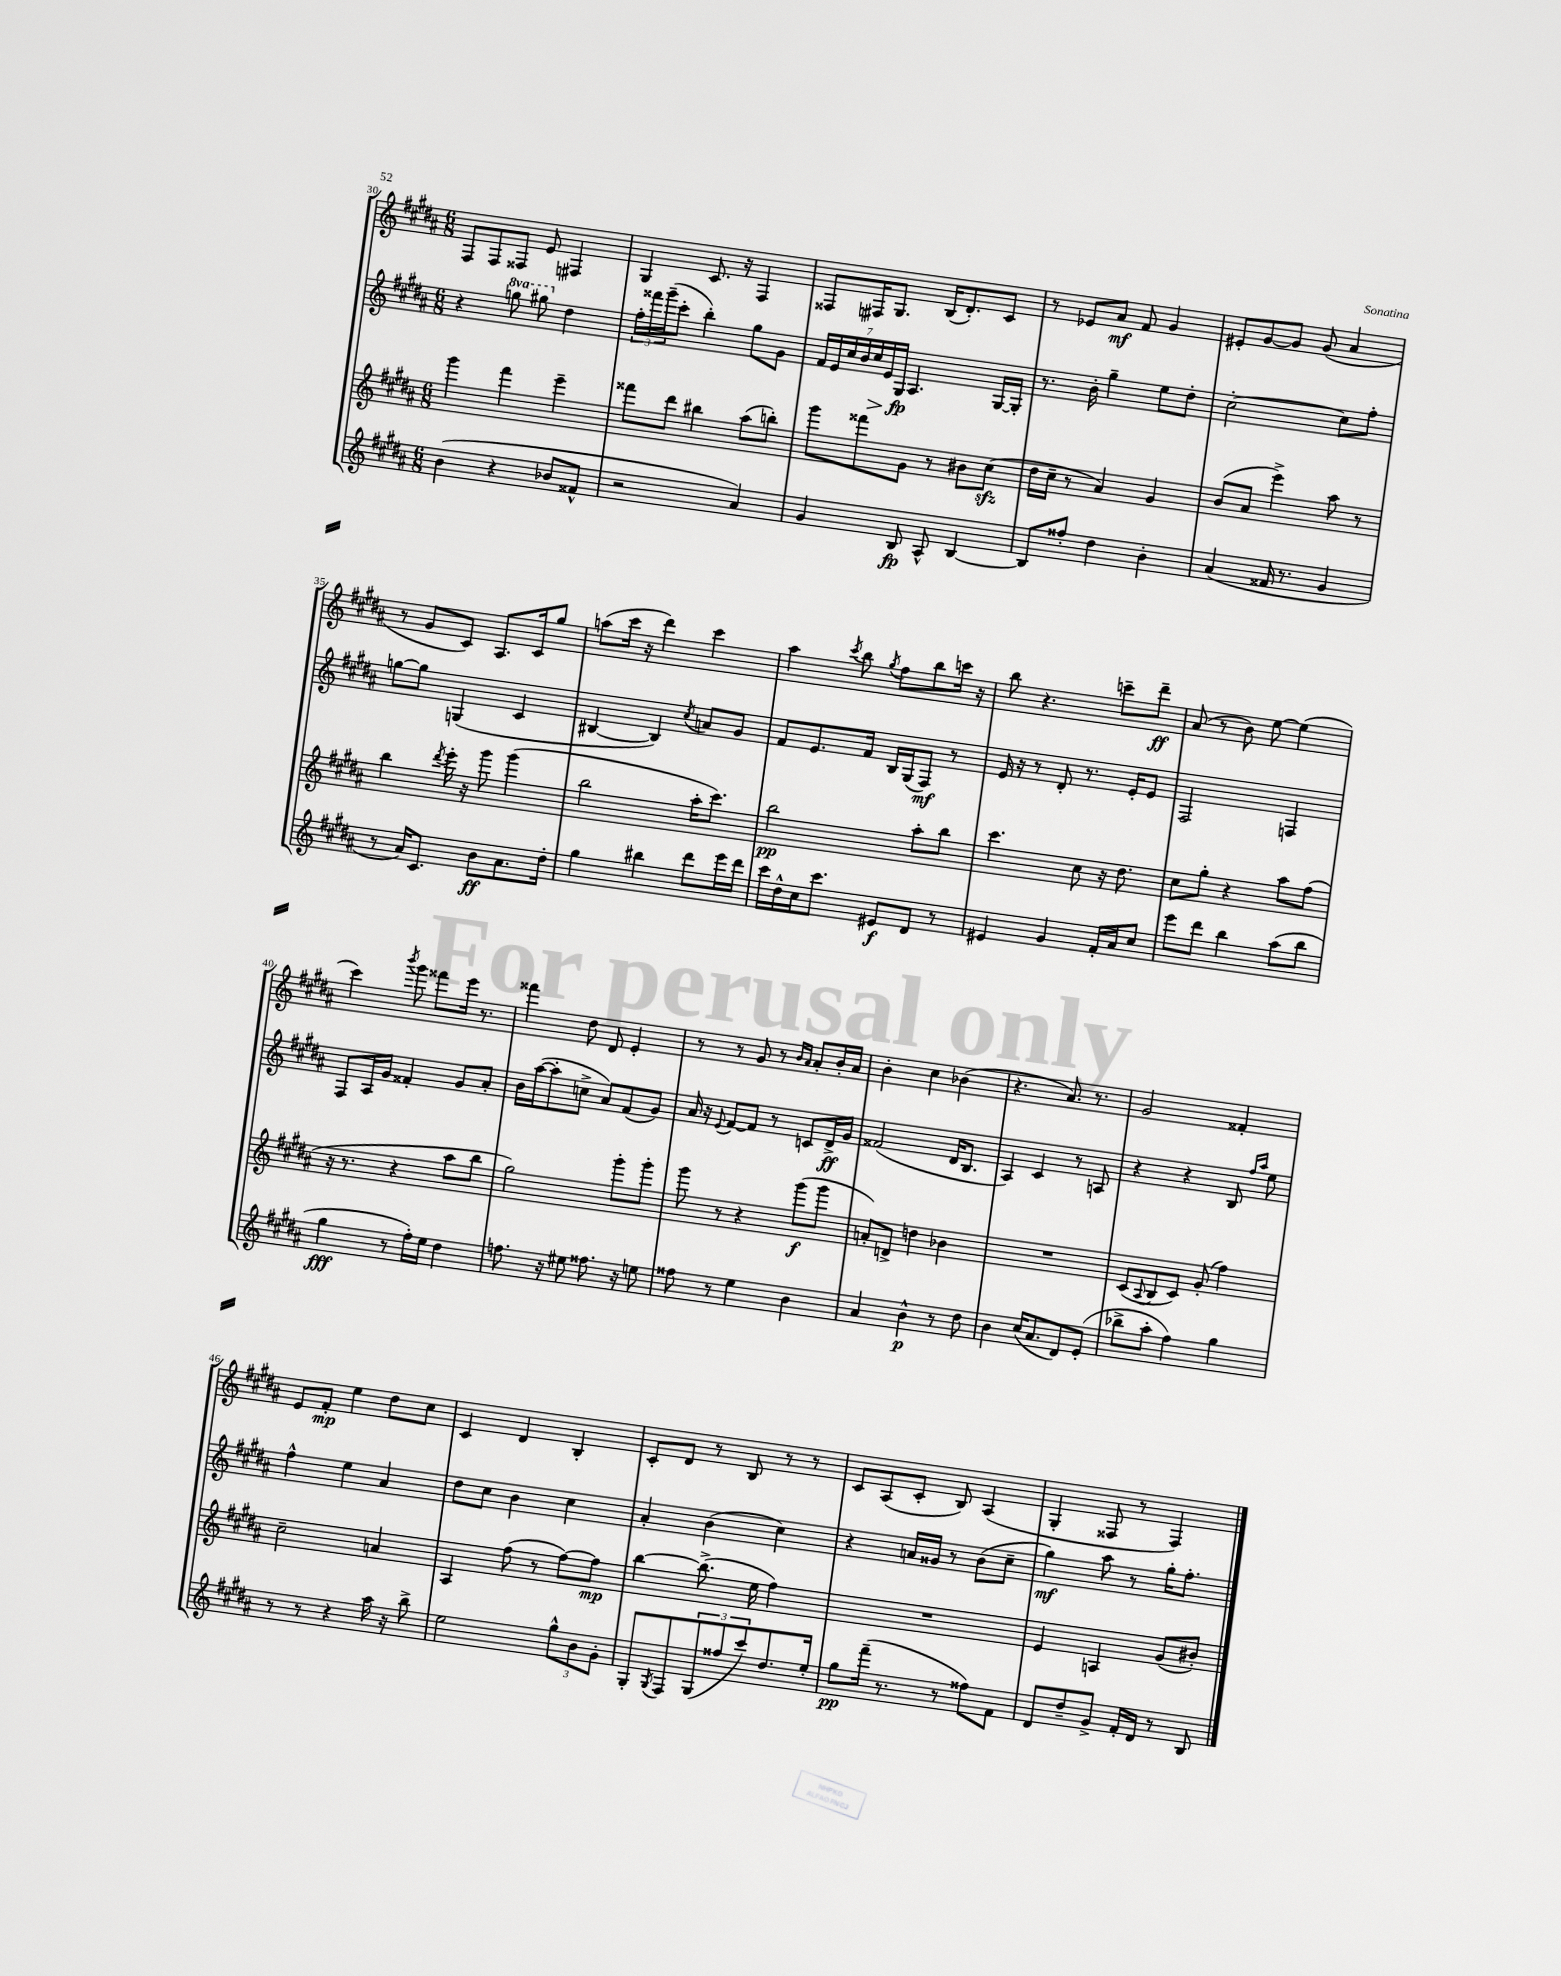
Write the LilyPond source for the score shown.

<<
\new StaffGroup <<
\new Staff = "s0" {
    \clef treble \key b \major \numericTimeSignature \time 6/8
    fis8 fis8 fisis8 e'8 fis4 |
    gis4 cis'8. r16 fis4 |
    fisis8 fis16 gis8. b16( dis'8.-.) cis'8 |
    r8 ees'8 ais'8\mf fis'8 gis'4 |
    eis'8-. gis'8~ gis'8 gis'8( ais'4 |
    r8 gis'8 cis'8) ais8. cis'16 gis''8 |
    a''8( cis'''16 r16 dis'''4) cis'''4 |
    ais''4 \acciaccatura { cis'''8 } b''8 \acciaccatura { gis''8 } fis''8 b''8 c'''16 r16 |
    b''8 r4. c'''8-- dis'''8--\ff |
    ais'8( r8 b'8) e''8~ e''4( |
    cis'''4) \acciaccatura { b'''8 } gis'''8 fisis'''8 e'''16 r8. |
    fisis'''4 dis''8 dis'8 e'4-. |
    r8 r8 gis'8 r8 \grace { b'16 ais'16 } ais'8-. b'16-. ais'16 |
    b'4-. cis''4 bes'4( |
    r4. ais'8.) r8. |
    gis'2 fisis'4-. |
    e'8 fis'8-.\mp e''4 dis''8 cis''8 |
    cis'4 dis'4 b4-. |
    cis'8-. dis'8 r8 b8 r8 r8 |
    cis'8 ais8( cis'8-. b8) ais4( |
    gis4-. fisis8 r8 fisis4) \bar "|." |
}
\new Staff = "s1" {
    \clef treble \key b \major \numericTimeSignature \time 6/8 \set Staff.ottavationMarkups = #ottavation-simple-ordinals
    r4 \ottava #1 g'''8 gis'''8 \ottava #0 dis''4 |
    \tuplet 3/2 { fis''16-. fisis'''16 gis'''16--( } cis'''8-. b''4-.) gis''8 gis'8 |
    \tuplet 7/4 { fis'16 e'16 cis''16 b'16 cis''16\> e'16 gis16\fp\! } ais4. gis16~ gis16-. |
    r8. b'16-. gis''4-- e''8 dis''8-. |
    cis''2~-. cis''8 fis''8-. |
    g''8~ g''8 g4( cis'4 |
    bis4~ bis4) \acciaccatura { cis''8 } a'8 gis'8 |
    fis'8 e'8. fis'16 b16 gis16( fis8\mf) r8 |
    e'16 r16 r8 dis'8-. r8. e'16-. e'8 |
    fis2 f4 |
    fis8 ais16 gis'16 fisis'4-. gis'8 ais'8-. |
    b'16 ais''16~( ais''8-. c''8-> ais'8) fis'8( gis'8) |
    ais'16 r16 \appoggiatura { e'8 } fis'8~ fis'8 r8 c'8 dis'16->\ff gis'16 |
    fisis'2( dis'16 b8. |
    ais4) cis'4 r8 a8 |
    r4 r4 b8 \grace { fis''16 ais''16 } e''8 |
    fis''4-^ e''4 ais'4 |
    dis''8 cis''8 b'4 cis''4 |
    ais'4-. b'4( cis''4) |
    r4 a'16 gisis'16 r8 b'8( cis''8-- |
    gis''4\mf) ais''8 r8 gis''16-. fis''8.-. \bar "|." |
}
\new Staff = "s2" {
    \clef treble \key b \major \numericTimeSignature \time 6/8
    gis'''4 fis'''4 e'''4-- |
    fisis'''8 dis'''8 bis''4 ais''8( b''8-.) |
    gis'''8 fisis'''8 gis'8 r8 bis'8 cis''8\sfz( |
    dis''16 cis''16-- r8 ais'4) gis'4 |
    b'8( ais'8 e'''4->) ais''8 r8 |
    b''4 \acciaccatura { dis'''8 } e'''16-. r16 gis'''8 gis'''4( |
    b''2 ais''16-. cis'''8.) |
    b''2\pp ais''8-. b''8 |
    cis'''4. cis''8 r16 dis''8. |
    cis''8 gis''8-. r4 ais''8 fis''8( |
    r16 r8. r4 ais''8 b''8 |
    gis''2) gis'''8-. gis'''8-. |
    gis'''8 r8 r4 gis'''8\f( gis'''8 |
    a'8-.) d'8-> d''4 bes'4 |
    R2. |
    cis'8( \appoggiatura { ais8 } b8 cis'8) gis'8-.( fis''4) |
    cis''2-- a'4 |
    ais4 fis''8( r8 fis''8~) fis''8\mp |
    b''4~ b''8.->( e''16 fis''4) |
    R2. |
    e'4 a4 gis'8( bis'8-.) \bar "|." |
}
\new Staff = "s3" {
    \clef treble \key b \major \numericTimeSignature \time 6/8
    b'4( r4 bes'8 fisis'8-^ |
    r2 ais'4) |
    gis'4 b8\fp ais8-^ b4~ |
    b8 fisis''8-. dis''4 b'4-. |
    ais'4( fisis'16 r8. gis'4 |
    r8 ais'16) cis'8. b'8\ff ais'8. dis''16-. |
    gis''4 bis''4 dis'''8 e'''16 dis'''16 |
    cis'''16 dis''16-^ cis''16 cis'''8. eis'8\f dis'8 r8 |
    eis'4 gis'4 fis'16-. ais'16 cis''8 |
    e'''8 dis'''8 b''4 ais''8( b''8 |
    gis''4\fff r8 fis''16-.) e''16 dis''4 |
    f''8. r16 eis''8 fisis''8. r16 e''8 |
    fisis''8 r8 e''4 b'4 |
    ais'4 b'4-^\p r8 dis''8 |
    b'4 cis''16( ais'8. dis'8) e'8-.( |
    bes''8-> ais''8-. fis''4) gis''4 |
    r8 r8 r4 ais''16 r16 b''8-> |
    e''2 \tuplet 3/2 { gis''8-^ b'8 gis'8-. } |
    gis8-. \acciaccatura { gis8 } fis8 \tuplet 3/2 { gis8( fisis''8 cis'''8) } dis''8. e''16-. |
    gis''8\pp fis'''16--( r8. r8 fisis''8) fis'8 |
    dis'8 dis''8-- gis'8-> fis'16-. dis'16 r8 b8 \bar "|." |
}
>>
>>
\layout { \context { \Score currentBarNumber = #30 } }
